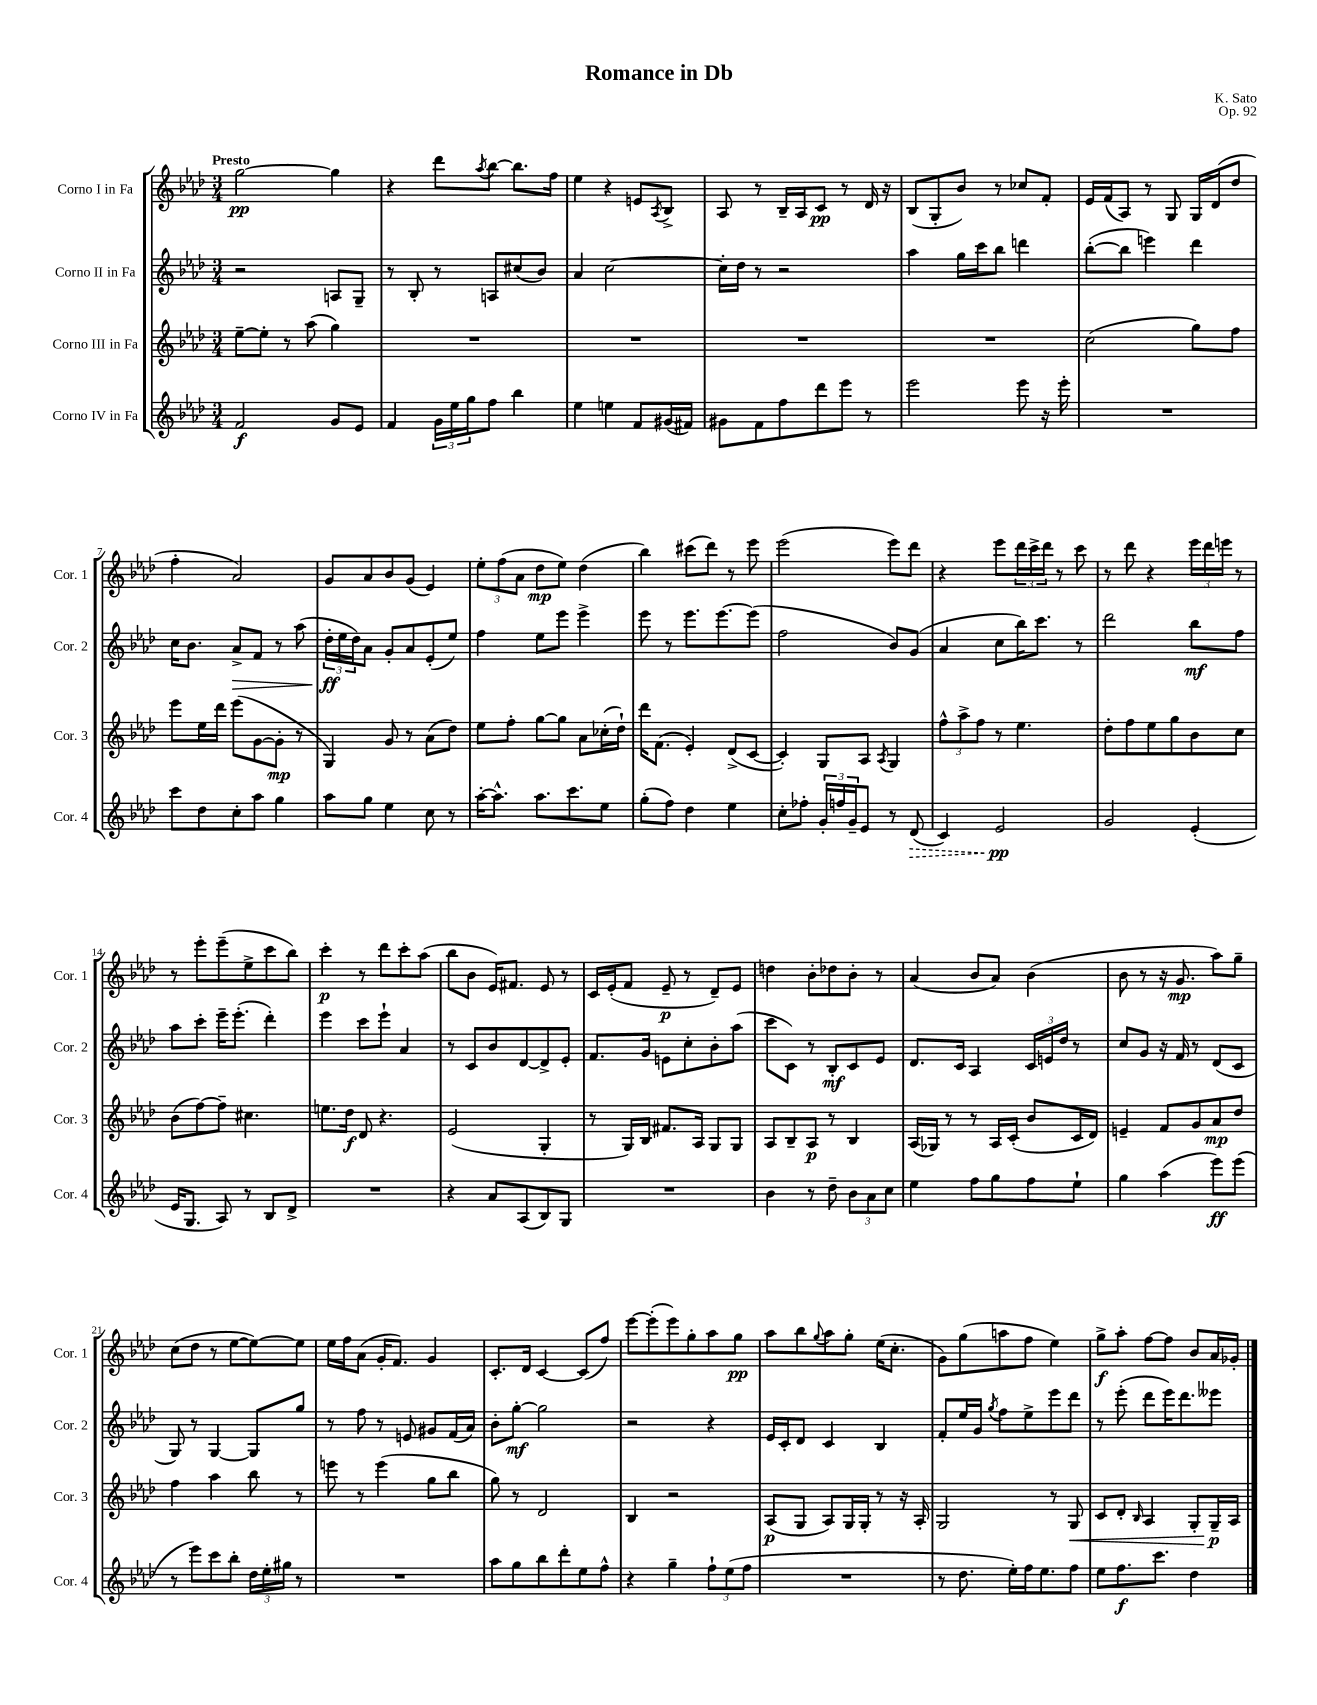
\header { title = "Romance in Db" composer = "K. Sato" opus = "Op. 92" }
<<
\new StaffGroup <<
\new Staff = "s0" \with { instrumentName = "Corno I in Fa" shortInstrumentName = "Cor. 1" } {
    \clef treble \key aes \major \numericTimeSignature \time 3/4 \tempo "Presto"
    g''2~\pp g''4 |
    r4 des'''8 \acciaccatura { aes''8 } bes''8~ bes''8. f''16 |
    ees''4 r4 e'8 \acciaccatura { aes8 } bes8-> |
    aes8 r8 bes16-- aes16 c'8\pp r8 des'16 r16 |
    bes8( g8-. bes'8) r8 ces''8 f'8-. |
    ees'16 f'16( aes8) r8 g8 g16 des'16( des''8 |
    f''4-. aes'2) |
    g'8 aes'8 bes'8 g'8( ees'4) |
    \tuplet 3/2 { ees''8-. f''8( aes'8 } des''8\mp ees''8) des''4( |
    bes''4) cis'''8( des'''8) r8 ees'''8 |
    ees'''2( ees'''8) des'''8 |
    r4 ees'''8 \tuplet 3/2 { des'''16 c'''16-> des'''16 } r8 c'''8 |
    r8 des'''8 r4 \tuplet 3/2 { ees'''16 des'''16 e'''16 } r8 |
    r8 ees'''8-. ees'''8--( ees''8-> c'''8 bes''8) |
    c'''4-.\p r8 des'''8 c'''8-. aes''8( |
    bes''8 bes'8 ees'16) fis'8. ees'8 r8 |
    c'16 ees'16-.( f'8 ees'8--\p r8 des'8--) ees'8 |
    d''4 bes'8-. des''8 bes'8-. r8 |
    aes'4( bes'8 aes'8) bes'4( |
    bes'8 r8 r16 g'8.\mp aes''8) g''8-- |
    c''8( des''8 r8 ees''8~ ees''8~) ees''8 |
    ees''16 f''16 aes'8( g'16-. f'8.) g'4 |
    c'8.-. des'16 c'4~ c'8( f''8) |
    ees'''8~ ees'''8-.( ees'''8) g''8-. aes''8 g''8\pp |
    aes''8 bes''8 \appoggiatura { g''8 } aes''8 g''8-. ees''16( c''8.-. |
    g'8) g''8( a''8 f''8 ees''4) |
    g''8->\f aes''8-. f''8~ f''8 bes'8 aes'16 ges'16-. \bar "|." |
}
\new Staff = "s1" \with { instrumentName = "Corno II in Fa" shortInstrumentName = "Cor. 2" } {
    \clef treble \key aes \major \numericTimeSignature \time 3/4
    r2 a8 g8-- |
    r8 bes8-. r8 a8 cis''8( bes'8) |
    aes'4 c''2~ |
    c''16-. des''16 r8 r2 |
    aes''4 g''16 c'''16 bes''8 d'''4 |
    bes''8~-.( bes''8 e'''4) des'''4 |
    c''16 bes'8. aes'8->\> f'8 r8 aes''8( |
    \tuplet 3/2 { des''16-.\ff\! ees''16 des''16) } aes'8 g'8-. aes'8 ees'8-.( ees''8) |
    f''4 ees''8 ees'''8 ees'''4-> |
    ees'''8 r8 ees'''8. ees'''8.~ ees'''8( |
    f''2 bes'8) g'8( |
    aes'4 c''8 bes''16) c'''8. r8 |
    des'''2 bes''8\mf f''8 |
    aes''8 c'''8-. ees'''16-- ees'''8.-.( des'''4-.) |
    ees'''4 c'''8 ees'''8-! aes'4 |
    r8 c'8 bes'8 des'8~ des'8-> ees'8-. |
    f'8. g'16 e'8 c''8-. bes'8-. aes''8( |
    c'''8 c'8) r8 bes8-.\mf c'8 ees'8 |
    des'8. c'16 aes4 \tuplet 3/2 { c'16 e'16 des''16 } r8 |
    c''8 g'8 r16 f'16 r8 des'8( c'8 |
    g8) r8 g4~ g8 g''8 |
    r8 f''8 r8 e'8 gis'8 f'16( aes'16) |
    bes'8-. g''8~-.\mf g''2 |
    r2 r4 |
    ees'16 c'16-. des'8 c'4 bes4 |
    f'8-. ees''16 g'16 \acciaccatura { g''8 } f''8 ees''8-> ees'''8 des'''8 |
    r8 ees'''8-.( des'''8 ees'''16) des'''8. eeses'''8 \bar "|." |
}
\new Staff = "s2" \with { instrumentName = "Corno III in Fa" shortInstrumentName = "Cor. 3" } {
    \clef treble \key aes \major \numericTimeSignature \time 3/4
    ees''8~-- ees''8-. r8 aes''8( g''4) |
    R2. |
    R2. |
    R2. |
    R2. |
    c''2( g''8) f''8 |
    ees'''8 ees''16 des'''16 ees'''8( g'8~ g'8-.\mp r8 |
    g4) g'8 r8 aes'8( des''8) |
    ees''8 f''8-. g''8~ g''8 aes'8 ces''16-.( des''16-!) |
    des'''16 f'8.( ees'4-.) des'8->( c'8~ |
    c'4-.) g8 aes8 \acciaccatura { aes8 } g4 |
    \tuplet 3/2 { f''8-^ aes''8-> f''8 } r8 ees''4. |
    des''8-. f''8 ees''8 g''8 bes'8 c''8 |
    bes'8( f''8~) f''8-- cis''4. |
    e''8. des''16\f des'8 r4. |
    ees'2( g4-. |
    r8 g16) bes16 fis'8. aes16 g8 g8 |
    aes8 bes8-- aes8\p r8 bes4 |
    aes16( ges16) r8 r8 aes16 c'16-.( bes'8 c'16 des'16) |
    e'4-- f'8 g'8 aes'8\mp des''8 |
    f''4 aes''4 bes''8 r8 |
    e'''8 r8 e'''4( g''8 bes''8 |
    g''8) r8 des'2 |
    bes4 r2 |
    aes8\p( g8 aes8) g16 g16-. r8 r16 aes16-. |
    g2 r8 g8\< |
    c'8 des'8-. \grace { bes16 } aes4 g8-. g16--\p\! aes16 \bar "|." |
}
\new Staff = "s3" \with { instrumentName = "Corno IV in Fa" shortInstrumentName = "Cor. 4" } {
    \clef treble \key aes \major \numericTimeSignature \time 3/4
    f'2\f g'8 ees'8 |
    f'4 \tuplet 3/2 { g'16 ees''16 g''16 } f''8 bes''4 |
    ees''4 e''4 f'8 gis'16( fis'16) |
    gis'8 f'8 f''8 des'''8 ees'''8 r8 |
    ees'''2 ees'''8 r16 ees'''16-. |
    R2. |
    c'''8 des''8 c''8-. aes''8 g''4 |
    aes''8 g''8 ees''4 c''8 r8 |
    aes''16~-. aes''8.-^ aes''8. c'''8. ees''8 |
    g''8-.( f''8) des''4 ees''4 |
    c''8-. fes''8-. \tuplet 3/2 { g'16-. f''16 g'16-- } ees'8 r8 \once \override Hairpin.style = #'dashed-line des'8\>( |
    c'4) ees'2\pp\! |
    g'2 ees'4-.( |
    ees'16 g8. aes8) r8 bes8 des'8-> |
    R2. |
    r4 aes'8 aes8( bes8) g8 |
    R2. |
    bes'4 r8 des''8-- \tuplet 3/2 { bes'8 aes'8 c''8 } |
    ees''4 f''8 g''8 f''8 ees''8-! |
    g''4 aes''4( ees'''8\ff) ees'''8( |
    r8 ees'''8) c'''8 bes''8-. \tuplet 3/2 { des''16 ees''16-. gis''16 } r8 |
    R2. |
    aes''8 g''8 bes''8 des'''8-. ees''8 f''8-^ |
    r4 g''4-- \tuplet 3/2 { f''8-! ees''8( f''8 } |
    R2. |
    r8 des''8. ees''16-.) f''16 ees''8. f''8 |
    ees''8 f''8.\f c'''8. des''4 \bar "|." |
}
>>
>>
